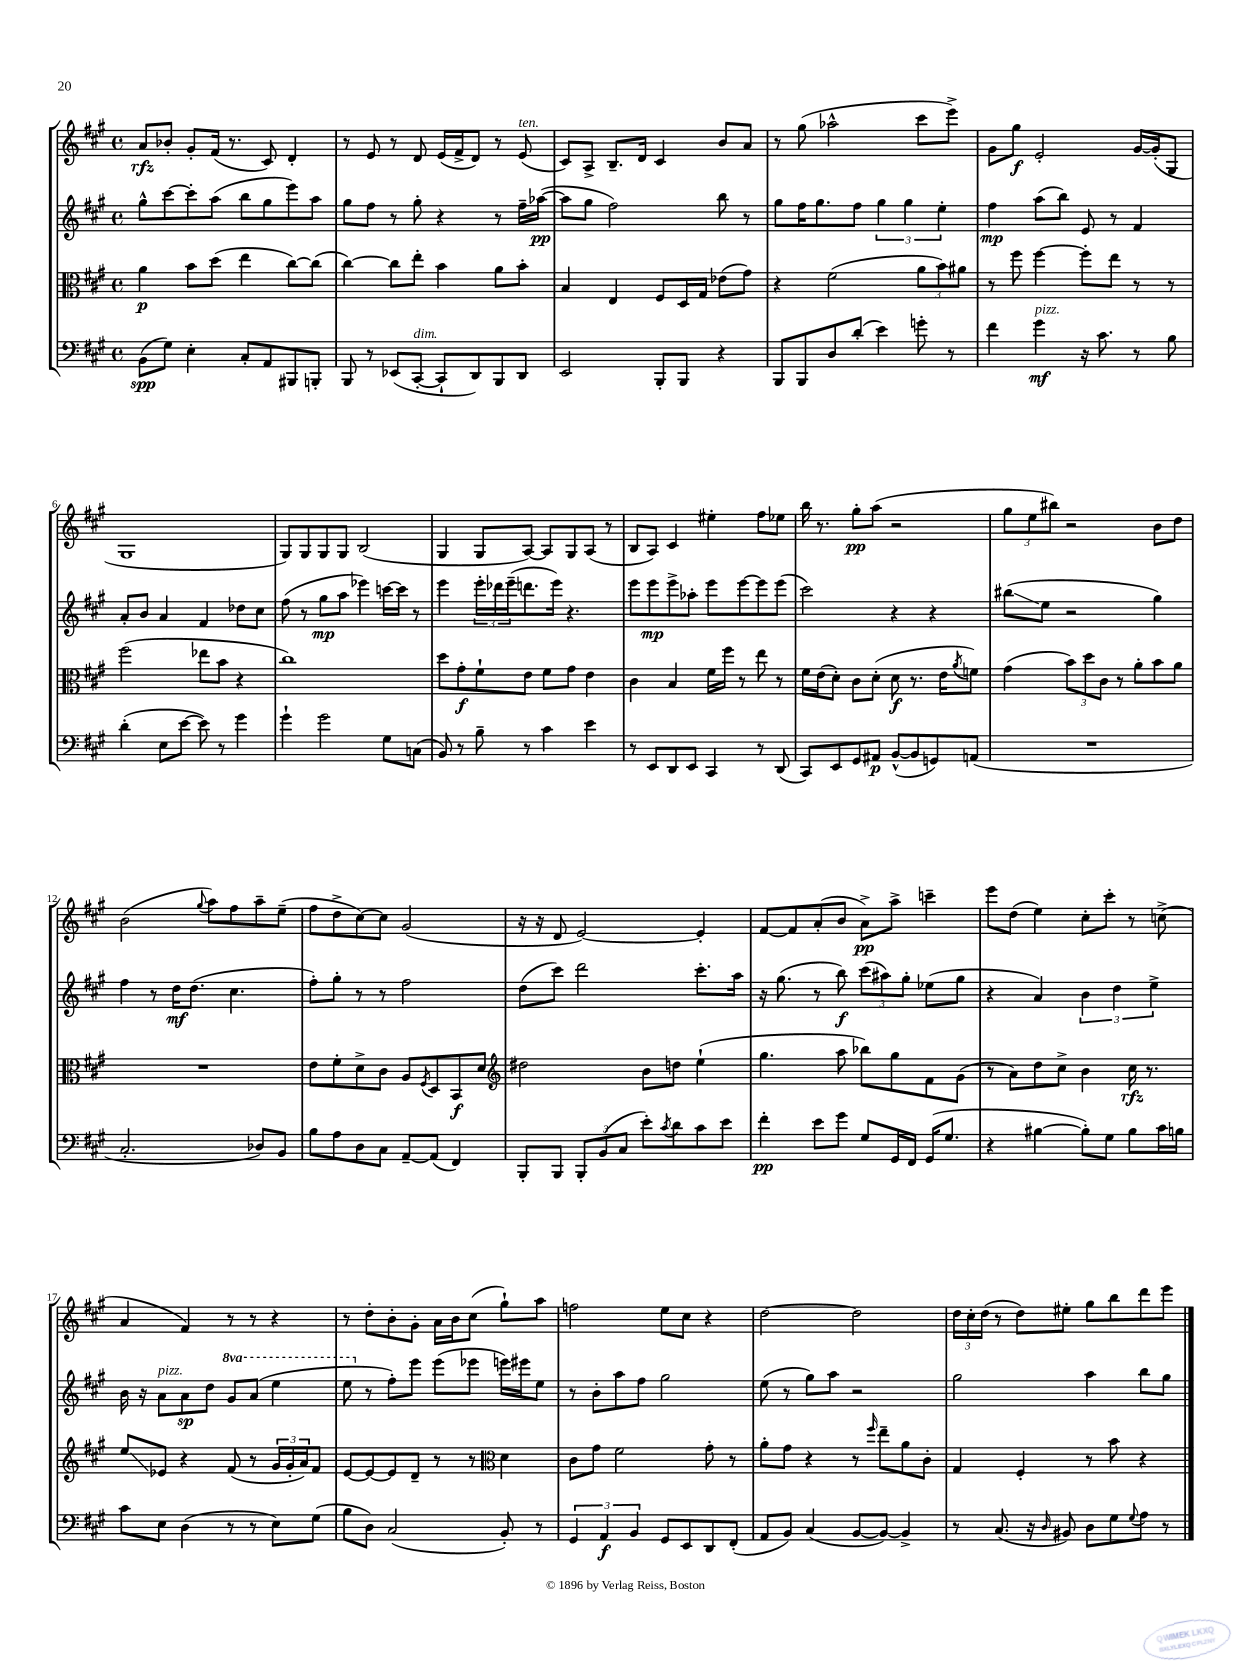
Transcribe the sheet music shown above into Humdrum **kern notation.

**kern	**kern	**kern	**kern
*staff4	*staff3	*staff2	*staff1
*clefF4	*clefC3	*clefG2	*clefG2
*k[f#c#g#]	*k[f#c#g#]	*k[f#c#g#]	*k[f#c#g#]
*M4/4	*M4/4	*M4/4	*M4/4
*met(c)	*met(c)	*met(c)	*met(c)
(8BB\L	4a\	8gg#^^\L	8a/L
8G#\J)	.	[8ccc#\	8b-'/J
4E'\	8b\L	8ccc#'\]	8g#'/L
.	(8dd\J	(8aa\J	(16f#/Jk
.	.	.	8.r
8C#'/L	4ee\	8bb\L	.
8AA/	.	8gg#\	8c#/)
8BBB#/	[8cc#\L)	8eee\)	4d'/
8BBB'/J	(8cc#\]J	8aa\J	.
=	=	=	=
8BBB/	[4cc#\)	8gg#\L	8r
8r	.	8ff#\J	8e/
(8EE-/L	8cc#\]L	8r	8r
[8CC#'/J	8ee'\J	8gg#'\	8d/
8CC#`/]L	4b\	4r	(16e/LL
.	.	.	16f#^/J
8DD/)	.	.	8d/J)
8BBB/	8a\L	8r	8r
8DD/J	8b'\J	16ff#~\LL	(8e/
.	.	([16aa-\JJ	.
=	=	=	=
2EE/	4B/	8aa-\]L	8c#/L)
.	.	8gg#\J	8A^/J
.	4E/	2ff#\)	8.B~/L
.	.	.	16d/Jk
8BBB'/L	8F#/L	.	4c#/
8BBB/J	16D/L	.	.
.	16G#/JJ	.	.
4r	(8e-\L	8bb\	8b/L
.	8g#\J)	8r	8a/J
=	=	=	=
8BBB/L	4r	8gg#\L	8r
8BBB/	.	16ff#\K	(8gg#\
.	.	8.gg#\	.
8D/	(2f#\	.	2aa-^^\
(8d'/J	.	8ff#\J	.
4e\)	.	6gg#\	.
.	.	6gg#\	.
8g'\	12a\L	.	8ccc#\L
.	12b\)	6ee'\	.
8r	.	.	8eee^\J)
.	12a#\J	.	.
=	=	=	=
4f#\	8r	4ff#\	8g#\L
.	8ff#\	.	8gg#\J
4g#\	[4ff#\	(8aa\L	2e'/
.	.	8bb\J)	.
16r	8ff#'\]L	8e/	.
8.c#\	.	.	.
.	8ee\J	8r	.
8r	8r	4f#/	[16g#/LL
.	.	.	(16g#'/]J
8B\	8r	.	8G#/J
=	=	=	=
(4d'\	(2ff#\	8a'/L	1G#
.	.	8b/J	.
8E\L	.	4a/	.
[8e\J	.	.	.
8e\])	8ee-\L	4f#/	.
8r	8b\J	.	.
4g#\	4r	8dd-\L	.
.	.	8cc#\J	.
=	=	=	=
4g#`\	1cc#)	(8ff#\	8G#/L)
.	.	8r	8G#/
2g#\	.	8gg#\L	8G#/
.	.	8aa\J	8G#/J
.	.	4eee-\)	(2B/
8G#\L	.	[16ccc\LL	.
.	.	16ccc\]JJ	.
(8C\J	.	8r	.
=	=	=	=
8BB/)	8dd\L	4eee\	4G#/
8r	8g#'\	.	.
8B~\	8f#`\	24eee'\LL	8G#/L
.	.	24ddd-\	.
.	.	(24eee~\J	.
8r	8e\J	8.ddd\	[8A/J)
4c#\	8f#\L	.	8A/]L
.	.	16eee\Jk)	.
.	8g#\J	4.r	8G#/
4e\	4e\	.	(8A/J
.	.	.	8r
=	=	=	=
8r	4c#\	8eee\L	8B/L
8EE/L	.	8eee\	8A/J)
8DD/	4B/	8eee^\	4c#/
8EE/J	.	8aa-'\J	.
4CC#/	16f#\LL	8eee\L	4ee#'\
.	16ff#\JJ	.	.
.	8r	[8eee\	.
8r	8ee\	8eee\]	8ff#\L
(8DD/	8r	(8eee\J	8ee-\J
=	=	=	=
8CC#/L)	16f#\LL	2ccc#\)	16bb\
.	(16e\J	.	8.r
8EE/	8d'\J)	.	.
8GG#/	8c#\L	.	8gg#'\L
8AA#/J	(8d'\J	.	(8aa\J
([8BB^^/L	8d\	4r	2r
8BB/]	8.r	.	.
8GG/)	.	4r	.
.	16e\LK	.	.
.	8qa/	.	.
(8AA/J	8f\J)	.	.
=	=	=	=
1r	(4g#\	(8bb#\L	12gg#\L
.	.	.	12ee\
.	.	8ee\J	.
.	.	.	12bb#\J)
.	12b\L)	2r	2r
.	12dd\	.	.
.	12c#\J	.	.
.	8r	.	.
.	8a'\L	.	.
.	8b\	4gg#\)	8b\L
.	8a\J	.	8dd\J
=	=	=	=
2.C#'/	1r	4ff#\	(2b\
.	.	8r	.
.	.	16dd\LK	.
.	.	(8.dd\J	.
.	.	.	8qqgg#/
.	.	.	8aa\L)
.	.	4.cc#\	8ff#\
8D-/L)	.	.	8aa~\
8BB/J	.	.	(8ee~\J
=	=	=	=
8B\L	8e\L	8ff#'\L)	8ff#\L
8A\	8f#'\	8gg#'\J	8dd^\
8D\	8d^\	8r	[8cc#\)
8C#\J	8c#\J	8r	8cc#\]J
[8AA~/L	8A/L	2ff#\	(2g#/
.	8qF#/	.	.
(8AA/]J	8D/	.	.
4FF#/)	8BB/	.	.
.	8d/J	.	.
=	=	=	=
*	*clefG2	*	*
8BBB'/L	2dd#\	(8dd\L	16r
.	.	.	16r
8BBB/J	.	8ccc#\J)	8d/
12BBB'/L	.	2ddd\	[2e/)
(12BB/	.	.	.
12C#/J	.	.	.
8e'\L)	8b\L	.	.
8qc#/	.	.	.
8d\	8dd\J	.	.
8c#\	(4ee`\	8.ccc#'\L	4e'/]
8e\J	.	.	.
.	.	16aa\Jk	.
=	=	=	=
4f#'\	4.gg#\	16r	[8f#/L
.	.	(8.gg#\	.
.	.	.	8f#/]
8e\L	.	8r	(8a'/
8g#\J	8aa\	8bb\)	8b/J
8G#/L	8bb-\L)	(12ccc#\L	8a^\L)
.	.	12aa#\)	.
16GG#/L	8gg#\	.	8aa^\J
.	.	12gg#'\J	.
16FF#/JJ	.	.	.
(16GG#/LK	8f#\	(8ee-\L	4ccc~\
8.G#/J	.	.	.
.	(8g#\J	8gg#\J	.
=	=	=	=
4r	8r	4r	8eee\L
.	8a\L)	.	(8dd\J
[4B#\	8dd\	4a/)	4ee\)
.	8cc#^\J	.	.
8B#'\]L)	4b\	6b\	8cc#'\L
8G#\J	.	.	8ccc#'\J
.	.	6dd\	.
8B#\L	16cc#\	.	8r
.	8.r	.	.
.	.	6ee^\	.
16c#\L	.	.	(8cc^\
16B\JJ	.	.	.
=	=	=	=
8c#\L	8ee/L	16b\	4a/
.	.	16r	.
8E\J	8e-/J	8a\L	.
(4D\	4r	8a\	4f#/)
.	.	8dd\J	.
8r	(8f#/	8gg#/L	8r
8r	8r	(8aa/J	8r
8E\L)	24g#/LL	4eee\	4r
.	24g#'/	.	.
.	24a/J)	.	.
(8G#\J	8f#/J	.	.
=	=	=	=
8B\L	[8e/L	8eee\	8r
8D\J)	8e/_	8r	8dd'\L
(2C#/	8e/]	8ff#'\L)	8b'\
.	8d~/J	8eee\J	8g#'\J
.	8r	(8eee\L	16a\LL
.	.	.	16b\J
.	8r	8eee-\J	(8cc#\J
*	*clefC3	*	*
8BB'/)	4d\	16eee\LL)	8gg#`\L)
.	.	16eee#\J	.
8r	.	8ee\J	8aa\J
=	=	=	=
6GG#/	8c#\L	8r	2ff\
.	8g#\J	8b'\L	.
6AA/	.	.	.
.	2f#\	8aa\	.
6BB/	.	.	.
.	.	8ff#\J	.
8GG#/L	.	2gg#\	8ee\L
8EE/	.	.	8cc#\J
8DD/	8g#'\	.	4r
(8FF#'/J	8r	.	.
=	=	=	=
8AA/L	8a'\L	(8ee\	[2dd\
8BB/J)	8g#\J	8r	.
(4C#/	4r	8gg#\L)	.
.	.	8aa\J	.
[8BB/L	8r	2r	2dd\]
.	16qqff#/	.	.
8BB/_J)	8ee~\L	.	.
4BB^/]	8a\	.	.
.	8c#'\J	.	.
=	=	=	=
8r	4G#/	2gg#\	24dd\LL
.	.	.	24cc#'\
.	.	.	(24dd\JJ
(8.C#/	.	.	8r
.	4F#'/	.	8dd\L)
16r	.	.	.
16qqD/	.	.	.
8BB#/)	.	.	8ee#'\J
8D\L	8r	4aa\	8gg#\L
8G#\	8b\	.	8bb\
8qqG#/	.	.	.
8A\J	4r	8bb\L	8ddd\
8r	.	8gg#\J	8eee\J
==	==	==	==
*-	*-	*-	*-
